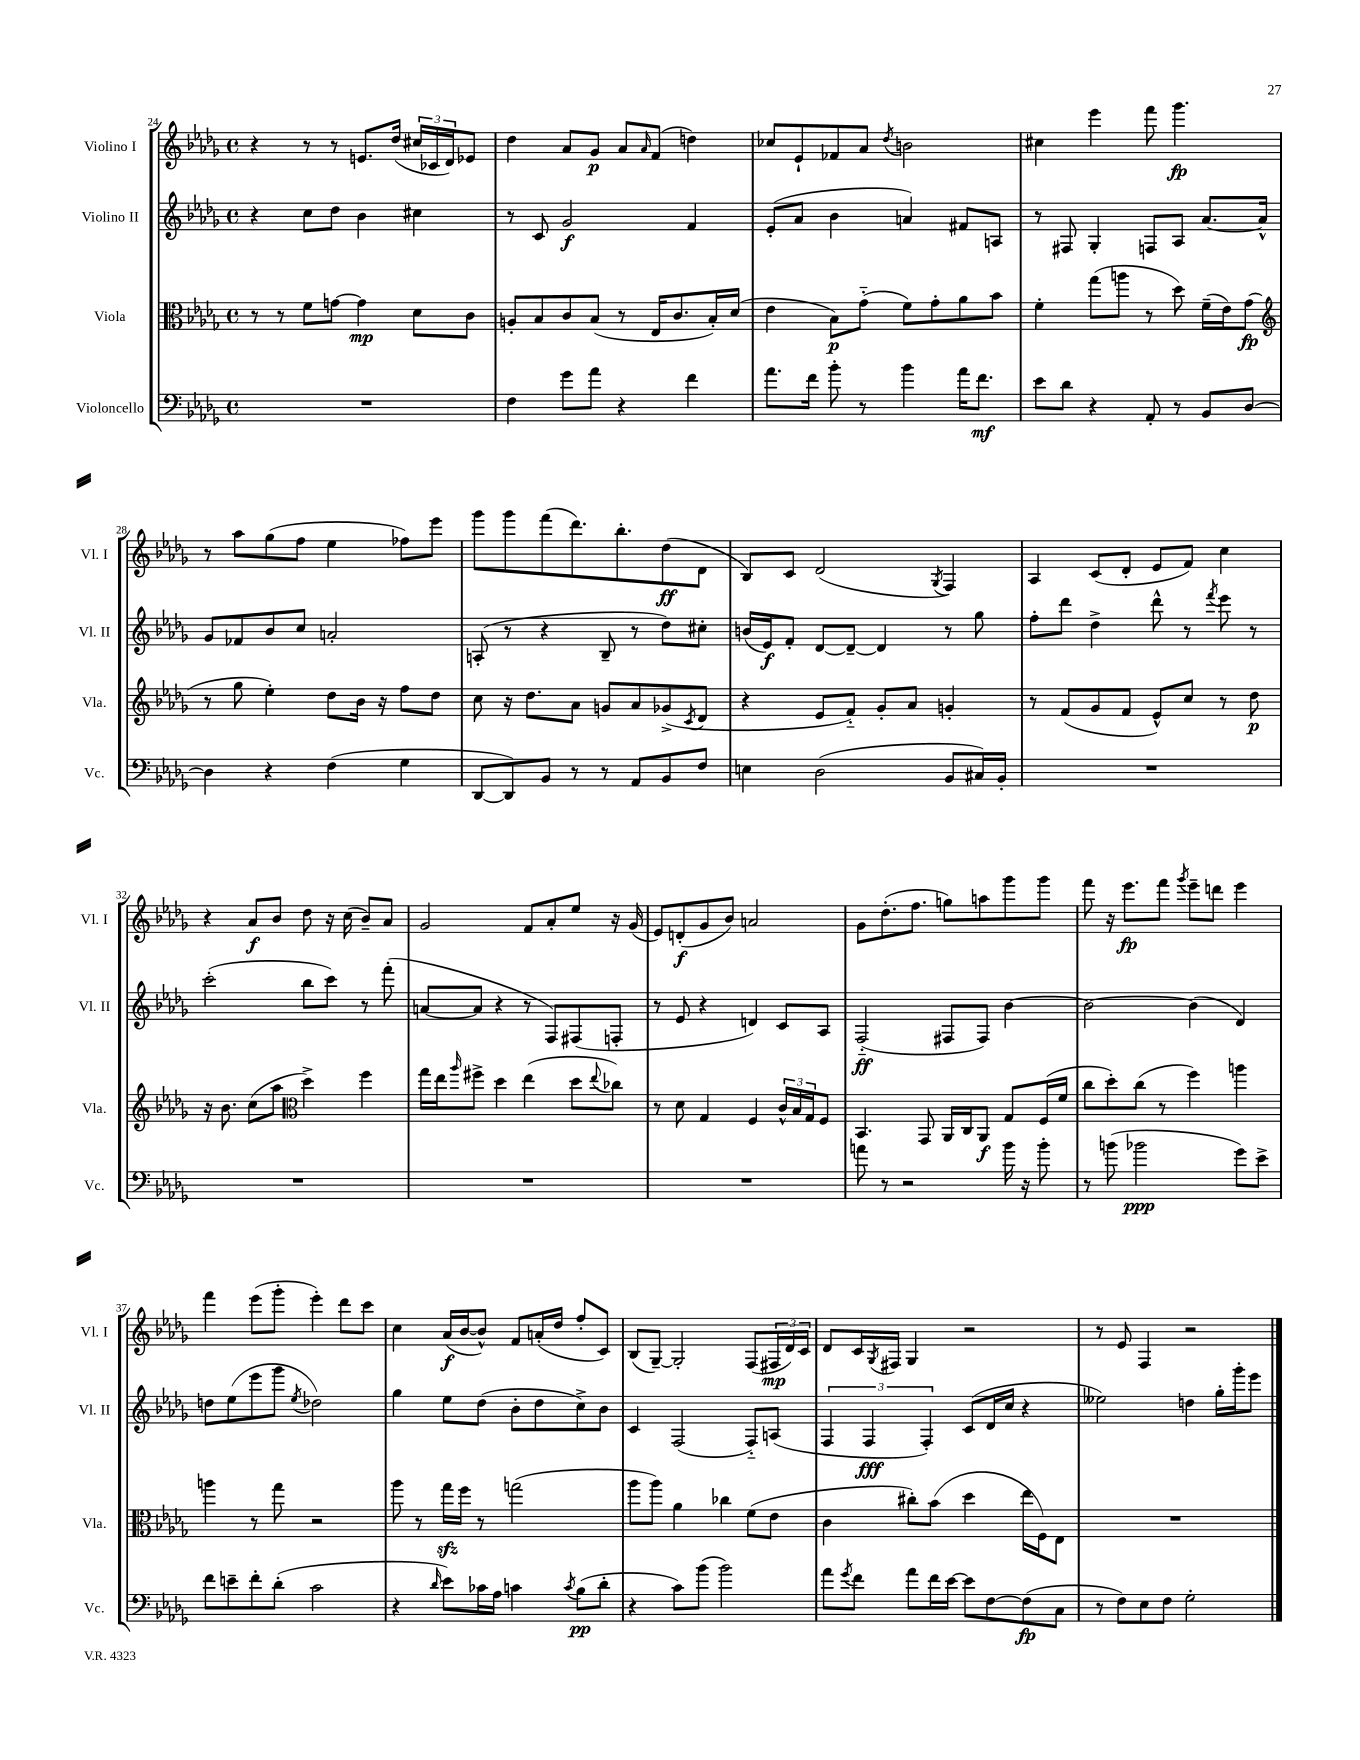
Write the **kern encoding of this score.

**kern	**kern	**kern	**kern
*staff4	*staff3	*staff2	*staff1
*clefF4	*clefC3	*clefG2	*clefG2
*k[b-e-a-d-g-]	*k[b-e-a-d-g-]	*k[b-e-a-d-g-]	*k[b-e-a-d-g-]
*M4/4	*M4/4	*M4/4	*M4/4
*met(c)	*met(c)	*met(c)	*met(c)
1r	8r	4r	4r
.	8r	.	.
.	8f\L	8cc\L	8r
.	[8g\J	8dd-\J	8r
.	4g\]	4b-\	8.e/L
.	.	.	(16dd-/Jk
.	8d-\L	4cc#\	24cc#/LL
.	.	.	24c-/
.	.	.	24d-/J)
.	8c\J	.	8e-/J
=	=	=	=
4F\	8A'/L	8r	4dd-\
.	8B-/	8c/	.
8g-\L	8c/	2g-/	8a-/L
8a-\J	(8B-/J	.	8g-/J
4r	8r	.	8a-/L
.	.	.	16qqa-/
.	16E-/LK	.	(8f/J
.	8.c/	.	.
4f\	.	4f/	4dd\)
.	16B-'/L)	.	.
.	(16d-/JJ	.	.
=	=	=	=
8.a-\L	4e-\	(8e-'/L	8cc-/L
.	.	8a-/J	8e-`/
16f\Jk	.	.	.
8b-'\	8B-\L)	4b-\	8f-/
8r	(8g-'~\J	.	8a-/J
.	.	.	8qdd-/
4b-\	8f\L)	4a/)	2b\
.	8g-'\	.	.
16a-\LK	8a-\	8f#/L	.
8.f\J	.	.	.
.	8b-\J	8A/J	.
=	=	=	=
8e-\L	4f'\	8r	4cc#\
8d-\J	.	8F#/	.
4r	(8gg-\L	4G-'/	4eee-\
.	8aa\J	.	.
8AA-'/	8r	8F/L	8fff\
8r	8dd-\)	8A-/J	4.ggg-\
8BB-/L	(16f~\LL	[8.a-/L	.
.	16e-\J)	.	.
[8D-/J	(8g-\J	.	.
.	.	16a-^^/]Jk	.
=	=	=	=
*	*clefG2	*	*
4D-\]	8r	8g-/L	8r
.	8gg-\	8f-/	8aa-\L
4r	4ee-'\)	8b-/	(8gg-\
.	.	8cc/J	8ff\J
(4F\	8dd-\L	2a'/	4ee-\
.	16b-\Jk	.	.
.	16r	.	.
4G-\	8ff\L	.	8ff-\L)
.	8dd-\J	.	8eee-\J
=	=	=	=
[8DD-/L	8cc\	(8A'/	8ggg-\L
8DD-/])	16r	8r	8ggg-\
.	8.dd-\L	.	.
8BB-/J	.	4r	(8fff\
8r	8a-\J	.	8.ddd-\)
8r	8g/L	8B-~/	.
.	.	.	8.bb-'\
8AA-/L	8a-/	8r	.
8BB-/	(8g-^/	8dd-\L)	(8dd-\
.	8qc/	.	.
8F/J	8d-/J	8cc#'\J	8d-\J
=	=	=	=
4E\	4r	(16b/LL	8B-/L)
.	.	16e-/J)	.
.	.	8f'/J	8c/J
(2D-\	8e-/L	[8d-/L	(2d-/
.	8f'~/J)	8d-~/_J	.
.	8g-'/L	4d-/]	.
.	8a-/J	.	.
.	.	.	8qG-/
8BB-/L	4g'/	8r	4F/)
16C#/L)	.	8gg-\	.
16BB-'/JJ	.	.	.
=	=	=	=
1r	8r	8ff'\L	4A-/
.	(8f/L	8ddd-\J	.
.	8g-/	4dd-^\	(8c/L
.	8f/J	.	8d-'/J
.	8e-^^/L)	8ddd-^^\	8e-/L
.	8cc/J	8r	8f/J)
.	.	8qfff/	.
.	8r	8eee-\	4cc\
.	8dd-\	8r	.
=	=	=	=
1r	16r	(2ccc'\	4r
.	8.b-\	.	.
.	(8cc\L	.	8a-/L
.	8aa-\J	.	8b-/J
*	*clefC3	*	*
.	4dd-^\)	8bb-\L	8dd-\
.	.	8ccc\J)	16r
.	.	.	(16cc\
.	4ff\	8r	8b-~/L)
.	.	(8fff'\	8a-/J
=	=	=	=
1r	16gg-\LL	[8a/L	2g-/
.	16ee-\J	.	.
.	16qqaa-/	.	.
.	8ff#^\J	8a/]J	.
.	4dd-\	4r	.
.	(4ee-\	8r	8f/L
.	.	8F/L)	8a-'/
.	8dd-\L	(8F#/	8ee-/J
.	8qqee-/	.	.
.	8cc-\J)	8F'/J	16r
.	.	.	(16g-/
=	=	=	=
1r	8r	8r	8e-/L)
.	8d-\	8e-/	(8d'/
.	4G-/	4r	8g-/
.	.	.	8b-/J)
.	4F/	4d/)	2a/
.	24c^^/LL	8c/L	.
.	24B-/	.	.
.	24G-/J	.	.
.	8F/J	8A-/J	.
=	=	=	=
8a\	4.BB-/	(2F'~/	8g-\L
8r	.	.	(8.dd-'\
2r	.	.	.
.	.	.	8.ff\J
.	8GG-/	.	.
.	16AA-/LL	8F#/L	8gg\L)
.	16C/J	.	.
.	8AA-/J	8F#/J)	8aa\
16b-\	8G-/L	[4b-\	8ggg-\
16r	.	.	.
8b-'\	(16F/L	.	8ggg-\J
.	16f/JJ	.	.
=	=	=	=
8r	8cc\L	2b-\_	8fff\
(8b\	8dd-'\)	.	16r
.	.	.	8.eee-\L
2b-\	(8cc\J	.	.
.	8r	.	8fff\J
.	.	.	8qggg-/
.	4ff\)	(4b-\]	8eee-~\L
.	.	.	8ddd\J
8g-\L)	4aa\	4d-/)	4eee-\
8e-^\J	.	.	.
=	=	=	=
8f\L	4aa\	8dd\L	4fff\
8e~\	.	(8ee-\	.
8f'\	8r	8eee-\	(8eee-\L
(8d-'\J	8gg-\	8ggg-\J	8ggg-'\J
.	.	8qee-/	.
2c\	2r	2dd-\)	4eee-'\)
.	.	.	8ddd-\L
.	.	.	8ccc\J
=	=	=	=
4r	8aa-\	4gg-\	4cc\
.	8r	.	.
16qqd-/	.	.	.
8e-\L)	16gg-\LL	8ee-\L	(16a-/LL
.	16ff\JJ	.	[16b-/J
16c-\L	8r	(8dd-\J	8b-^^/]J)
16A-\JJ	.	.	.
4c\	(2gg\	8b-'\L	8f/L
.	.	8dd-\	(16a'/L
.	.	.	16dd-/JJ
8qc/	.	.	.
(8B-\L	.	8cc^\)	8ff'/L
8d-'\J	.	8b-\J	8c/J)
=	=	=	=
4r	8aa-\L	4c/	(8B-/L
.	8aa-\J)	.	[8G-~/J)
8c\L)	4a-\	(2F/	2G-'/]
(8b-\J	.	.	.
2b-\)	4cc-\	.	.
.	(8f\L	8F'~/L)	(8F/L
.	8e-\J	(8A/J	24F#/L
.	.	.	24d-/)
.	.	.	24c/JJ
=	=	=	=
8a-\L	4c\	6F/	8d-/L
8qg-/	.	.	.
8f\J	.	.	16c/L
.	.	6F/	.
.	.	.	8qG-/
.	.	.	16F#/JJ
8a-\L	8cc#'\L)	.	4G-/
.	.	6F'/)	.
16f\L	(8b-\J	.	.
[16e-\JJ	.	.	.
8e-\]L	4dd-\	(8c/L	2r
[8F\	.	16d-/L	.
.	.	16cc/JJ	.
(8F\]	16ee-\LL	4r	.
.	16F\J)	.	.
8C\J	8E-\J	.	.
=	=	=	=
8r	1r	2ee--\)	8r
8F\L)	.	.	8e-/
8E-\	.	.	4F/
8F\J	.	.	.
2G-'\	.	4dd\	2r
.	.	16gg-'\LL	.
.	.	16ggg-'\J	.
.	.	8eee-\J	.
==	==	==	==
*-	*-	*-	*-
